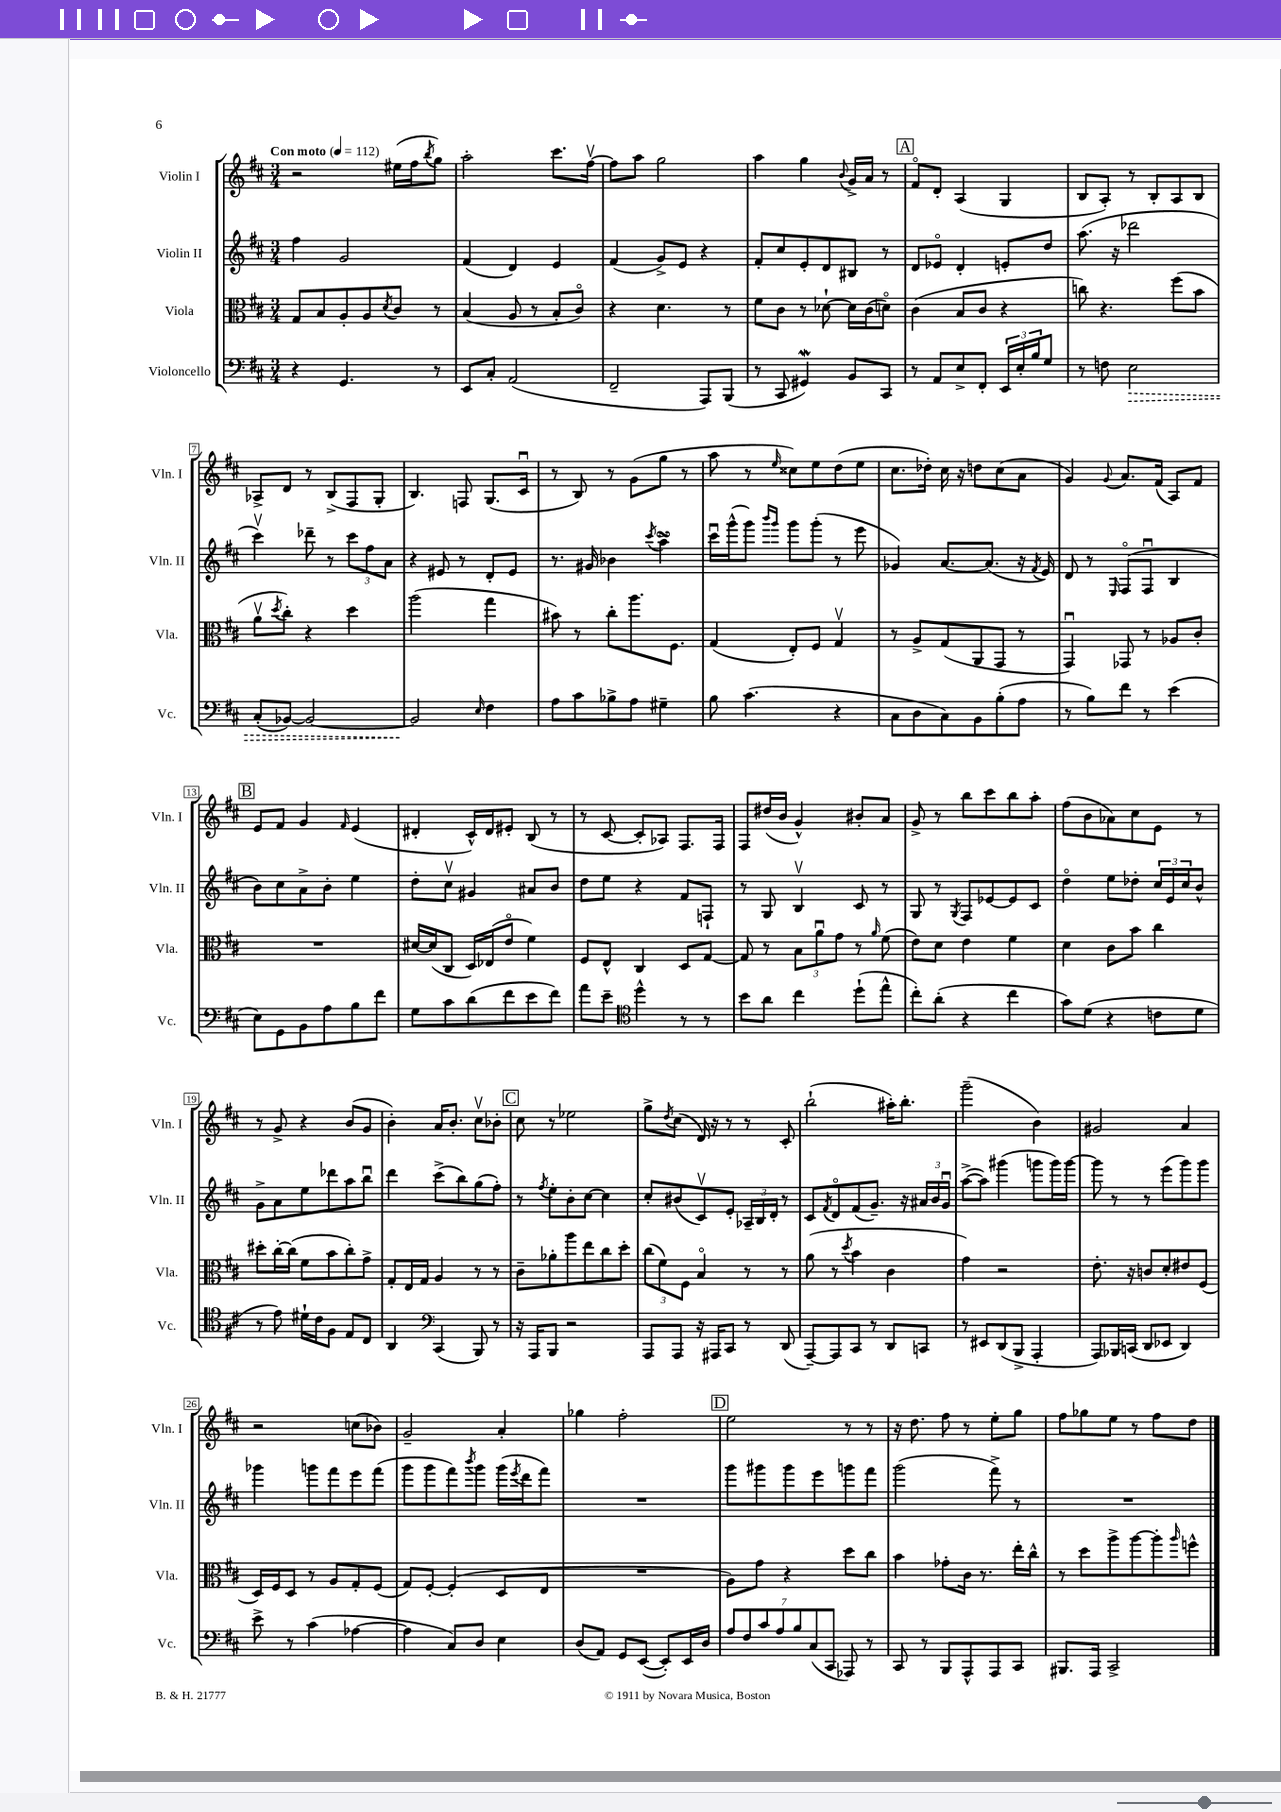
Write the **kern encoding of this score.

**kern	**dynam	**kern	**kern	**kern
*part4	*part4	*part3	*part2	*part1
*staff4	*staff4	*staff3	*staff2	*staff1
*I"Violoncello	*	*I"Viola	*I"Violin II	*I"Violin I
*I'Vc.	*	*I'Vla.	*I'Vln. II	*I'Vln. I
*clefF4	*	*clefC3	*clefG2	*clefG2
*k[f#c#]	*	*k[f#c#]	*k[f#c#]	*k[f#c#]
*M3/4	*	*M3/4	*M3/4	*M3/4
*MM112	*	*MM112	*MM112	*MM112
=1	=1	=1	=1	=1
!	!	!	!	!LO:TX:a:B:t=Con moto
4r	.	8G/L	4ff#\	2r
.	.	8B/	.	.
4.GG/	.	8A'/	2g/	.
.	.	8A/	.	.
.	.	8qd/	.	.
.	.	8c#/J	.	(16ee#X\LL
.	.	.	.	16ff#\J
.	.	.	.	8qbb/
8r	.	8r	.	8gg\J)
=2	=2	=2	=2	=2
8EE/L	.	(4B/	(4f#/	2aa'\
8C#'/J	.	.	.	.
(2AA/	.	8A/	4d/)	.
.	.	8r	.	.
.	.	8B'/L	4e/	8.ccc#\L
.	.	8c#/J)	.	.
.	.	.	.	[16ff#v\Jk
=3	=3	=3	=3	=3
2FF#~/	.	4r	(4f#/	8ff#\L]
.	.	.	.	8aa\J
.	.	4.d\	8g^/L)	2gg\
.	.	.	8e/J	.
8AAA/L)	.	.	4r	.
(8BBB/J	.	8r	.	.
=4	=4	=4	=4	=4
8r	.	8f#\L	8f#'/L	4aa\
8CC#/	.	8c#\J	8cc#/	.
4GG#XW/)	.	8r	8e'/	4gg\
.	.	[8d-X`\	8d/	.
.	.	.	.	8qqb/
8BB/L	.	16d-\LL]	8B#X/J	16g^/LL
.	.	(16c#\J	.	16a/JJ
8CC#/J	.	8dn\J)	8r	8r
!!LO:REH:place=s1:t=A
=5	=5	=5	=5	=5
8r	.	(4c#\	8d/L	8f#/L
8AA/L	.	.	8e-X/J	8d'/J
8E^/	.	8B/L	4d'/	(4A/
8FF#'/J	.	8c#/J	.	.
24EE/LL	.	4r	8en'/L	4G/
24E'/	.	.	.	.
24B/J	.	.	.	.
8G/J	.	.	8dd/J	.
=6	=6	=6	=6	=6
8r	.	8ccn\)	(8.aa\	8B/L
8Fn\	.	4.r	.	8A'/J)
.	.	.	16r	.
!	!LO:HP:b	!	!	!
2E\	>	.	2ddd-X\	8r
.	.	.	.	8B'/L
.	.	(8ff#\L	.	8A/
.	.	8b\J	.	8B/J
!!LO:LB:g=z
=7	=7	=7	=7	=7
(8C#'/L	.	8av\L	4ccc#v\)	8A-X^/L
.	.	8qdd/	.	.
[8BB-X/J)	.	8cc#'\J)	.	8d/J
2BB-/_	.	4r	8ddd-X~\	8r
.	.	.	8r	(8B^/L
.	.	4dd\	12ccc#\L	8F#/
.	.	.	12ff#\	.
.	.	.	.	8G'/J
.	.	.	12a\J	.
=8	=8	=8	=8	=8
2BB-/]	.	(2aa\	4r	4.B/)
.	.	.	8e#X/	.
.	.	.	8r	8Fn/
16qqE/	.	.	.	.
4F#\	]	4gg\	8d'/L	(8.G/L
.	.	.	8e#/J	.
.	.	.	.	16c#u/Jk
=9	=9	=9	=9	=9
8A\L	.	8b#X\)	8.r	8r
8c#\	.	8r	.	8B/)
.	.	.	16g#X/	.
8B-X^\	.	8cc#'\L	4b-X\	8r
8A\J	.	8.aa\	.	(8g\L
.	.	.	8qccc#/	.
4G#X~\	.	.	4aasSSS^\	8gg\J
.	.	8.F#\J	.	.
.	.	.	.	8r
=10	=10	=10	=10	=10
8B\	.	(4G/	16ccc#u\LL	8aa\
.	.	.	(16ggg^^\J	.
(4.c#\	.	.	8ggg\J)	8r
.	.	.	16qqbbb/LL	.
.	.	.	16qqggg/JJ	16qqee/
.	.	8E'/L)	8ggg\L	8cc##X\L)
.	.	8F#/J	(8ggg'\J	8ee\
4r	.	4Gv/	8r	(8dd\
.	.	.	8eee\	8ee\J
=11	=11	=11	=11	=11
8C#\L	.	8r	4g-X/)	8.cc#\L
8D\	.	8A^/L	.	.
.	.	.	.	16dd-X'\Jk)
8C#\)	.	(8G/	[8.a/L	16cc#\
.	.	.	.	16r
8BB\	.	8AA/	.	8ddn\L
.	.	.	(8.a/J]	.
(8B'\	.	8GG/J	.	(8cc#\
8A\J	.	8r	16r	8a\J
.	.	.	8qf#/	.
.	.	.	16e/)	.
=12	=12	=12	=12	=12
8r	.	4GGu/)	8d/	4g/)
8B\L)	.	.	8r	.
.	.	.	16qqE/	8qqg/
8f#\J	.	8GG-X/	(8F#/L	8.a/L
8r	.	8r	8F#u/J	.
.	.	.	.	(16f#/Jk
(4e\	.	8A-X/L	4B/	8A/L)
.	.	8c#'/J	.	8f#/J
!!LO:LB:g=z
!!LO:REH:place=s1:t=B
=13	=13	=13	=13	=13
8E\L)	.	2.r	8b\L)	8e/L
8GG\	.	.	8cc#\	8f#/J
8BB\	.	.	8a^\	4g/
8A\	.	.	8b'\J	.
.	.	.	.	16qqf#/
8B\	.	.	4ee\	(4e/
8f#\J	.	.	.	.
=14	=14	=14	=14	=14
8G\L	.	[16d#X/LL	8dd'\L	4d#X'/
.	.	(16d#/J]	.	.
8c#\	.	8C#/J	8cc#v\J	.
(8d\	.	16D/LL)	4g#X/	16c#^^/LL)
.	.	(16E-X/J	.	16d#/J
8f#\	.	8e/J	.	8e#X'/J
8e\	.	4f#\)	8a#X/L	(8B/
8f#\J)	.	.	8b/J	8r
=15	=15	=15	=15	=15
8a\L	.	8F#/L	8dd\L	8r
8e~\J	.	8E^^/J	8ee\J	[8c#/
*clefC4	*	*	*	*
4dd^^\	.	4C#/	4r	8c#'/L]
.	.	.	.	8A-X/J)
8r	.	8D/L	8f#/L	8.F#/L
8r	.	[8G/J	8Fn`/J	.
.	.	.	.	16F#/Jk
=16	=16	=16	=16	=16
8b\L	.	8G/]	8r	8F#/L
8a\J	.	8r	8G/	(16dd#X/L
.	.	.	.	16b/JJ
4cc#\	.	12B\L	4Bv/	4g^^/)
.	.	12au\	.	.
.	.	12g\J	.	.
(8dd`\L	.	8r	8c#/	8b#X'/L
.	.	16qqa/	.	.
8ee^^\J	.	(8f#\	8r	8a/J
=17	=17	=17	=17	=17
8cc#'\L)	.	8e\L)	8G/	8g^/
(8a'\J	.	8d\J	8r	8r
.	.	.	8qG/	.
4r	.	4e\	8F#/L	8bb\L
.	.	.	[8e-X/	8ccc#\
4cc#\	.	4f#\	8e-/]	8bb\
.	.	.	8c#/J	8aa'\J
=18	=18	=18	=18	=18
8g\L)	.	4d\	4dd\	(8ff#\L
(8d\J	.	.	.	8b\
4r	.	8c#\L	8ee\L	8a-X\)
.	.	8b\J	8dd-X'\J	8cc#\
8cn\L	.	4cc#\	24cc#/LL	8e\J
.	.	.	24e/	.
.	.	.	24cc#/J	.
8d\J	.	.	8b^^/J	8r
!!LO:LB:g=z
=19	=19	=19	=19	=19
8r	.	8dd#X'\L	8g^\L	8r
8e\)	.	[16cc#'\L	8a\	8g^/
.	.	(16cc#\JJ]	.	.
16d#X`\LL	.	8f#\L	8ee\	4r
16c#\J	.	.	.	.
8F#\J	.	8b\	8ddd-X\	.
8E/L	.	8cc#'\)	8aa\	(8b/L
8C#/J	.	8g^\J	8bbu\J	8g/J
=20	=20	=20	=20	=20
4AA/	.	8G'/L	4ddd\	4b'\)
.	.	16E/L	.	.
.	.	16G/JJ	.	.
*clefF4	*	*	*	*
(4CC#/	.	4A/	(8ccc#^\L	16a/KL
.	.	.	.	8.b'/J
.	.	.	8bb\)	.
8BBB/)	.	8r	(8gg\	8cc#v\L
8r	.	8r	8ff#'\J)	8b-X'\J
!!LO:REH:place=s1:t=C
=21	=21	=21	=21	=21
16r	.	8c#~\L	8r	8cc#\
16AAA/KL	.	.	.	.
.	.	.	8qff#/	.
8BBB/J	.	8a-X'\	8ee'\L	8r
2r	.	8aa\	8b'\	2ee-X\
.	.	8ee\	[8cc#\J	.
.	.	8cc#\	4cc#\]	.
.	.	8dd'\J	.	.
=22	=22	=22	=22	=22
8AAA/L	.	(12cc#\L	8cc#'/L	8gg^\L
.	.	12f#\)	.	.
.	.	.	.	8qdd/
8AAA/J	.	.	(8b#X/	(8cc#\J
.	.	12F#\J	.	.
16r	.	4B/	8c#v/)	16d/)
16AAA#X/KL	.	.	.	16r
8CC#/J	.	.	8e'/J	8r
8r	.	8r	24A-X~/LL	8r
.	.	.	24B/	.
.	.	.	24d'/JJ	.
(8DD/	.	8r	8r	8c#'/
=23	=23	=23	=23	=23
[8AAA~/L)	.	(8a\	8c#/L	(2bb`\
.	.	.	8qf#/	.
8AAA/]	.	8r	8d/	.
.	.	8qdd/	.	.
8CC#/J	.	4b\	(8f#/	.
8r	.	.	8.g~/J)	.
8DD/L	.	4c#\	.	16aa#X'\KL)
.	.	.	16r	8.bb'\J
8CCn/J	.	.	24a#X/LL	.
.	.	.	24b/	.
.	.	.	24gu/JJ	.
=24	=24	=24	=24	=24
8r	.	4g\)	([8aa^\L	(2ggg~\
8EE#X/L	.	.	8aa\J])	.
(8DD/	.	2r	(4ggg#X\	.
8BBB^/J	.	.	.	.
4AAA'/	.	.	8gggn\L	4b\)
.	.	.	16ggg\L)	.
.	.	.	[16ggg\JJ	.
=25	=25	=25	=25	=25
8AAA/L)	.	8.e'\	8ggg\]	2g#X/
16BBB-X/L	.	.	8r	.
(16CCn/JJ	.	16r	.	.
8DD/L	.	8cn/L	8r	.
8EE-X/J	.	8d'/	(8eee\L	.
4DD/)	.	8e#X/	8ggg\)	4a/
.	.	(8F#/J	8ggg\J	.
!!LO:LB:g=z
=26	=26	=26	=26	=26
8e^\	.	16D/LL)	4ggg-X\	2r
.	.	16F#/J	.	.
8r	.	8D/J	.	.
(4c#\	.	8r	8gggn\L	.
.	.	8A/L	8fff#\	.
[4A-X\	.	8G'/	8eee\	(8ccn\L
.	.	(8F#/J	(8fff#\J	8b-X\J)
=27	=27	=27	=27	=27
4A-\]	.	8G/L)	8ggg\L	2g~/
.	.	[8F#'/J	8ggg\	.
8C#/L)	.	(4F#'/]	8fff#\)	.
.	.	.	8qbbb/	.
8D/J	.	.	8ggg\J	.
4E\	.	8D/L	(16ggg\LL	4a'/
.	.	.	8qeee/	.
.	.	.	16ddd\J	.
.	.	8E/J	8fff#\J)	.
=28	=28	=28	=28	=28
(8D/L	.	2.r	2.r	4gg-X\
8AA/J)	.	.	.	.
8GG/L	.	.	.	2ff#'\
([8EE/J	.	.	.	.
8EE'/L])	.	.	.	.
16EE/L	.	.	.	.
16D/JJ	.	.	.	.
!!LO:REH:place=s1:t=D
=29	=29	=29	=29	=29
14A/L	.	8A\L)	8ggg\L	2ee\
14F#/	.	.	.	.
.	.	8g\J	8ggg#X\	.
14c#/	.	.	.	.
14A/	.	.	.	.
.	.	4r	8ggg#\	.
14B/	.	.	.	.
(14C#/	.	.	.	.
.	.	.	8eee\	.
14CC#/J	.	.	.	.
8AAA-X/)	.	8dd\L	8gggn\	8r
8r	.	8cc#\J	8fff#\J	8r
=30	=30	=30	=30	=30
8CC#/	.	4b\	(2ggg\	16r
.	.	.	.	8.dd\
8r	.	.	.	.
8BBB/L	.	8g-X'\L	.	8ff#\
8AAA^^/	.	16c#\Jk	.	8r
.	.	8.r	.	.
8AAA/	.	.	8fff#^\)	8ee'\L
8CC#/J	.	16ee'\LL	8r	8gg\J
.	.	16cc#^^\JJ	.	.
=31	=31	=31	=31	=31
8.BBB#X/L	.	8r	2.r	8ff#\L
.	.	8dd\L	.	8gg-X\
16AAA/Jk	.	.	.	.
2CC#^/	.	8aa^\	.	8ee\J
.	.	[8aa\	.	8r
.	.	8aa'\]	.	8ff#\L
.	.	16qqaa/	.	.
.	.	8ffn^^\J	.	8dd\J
==	==	==	==	==
*-	*-	*-	*-	*-
